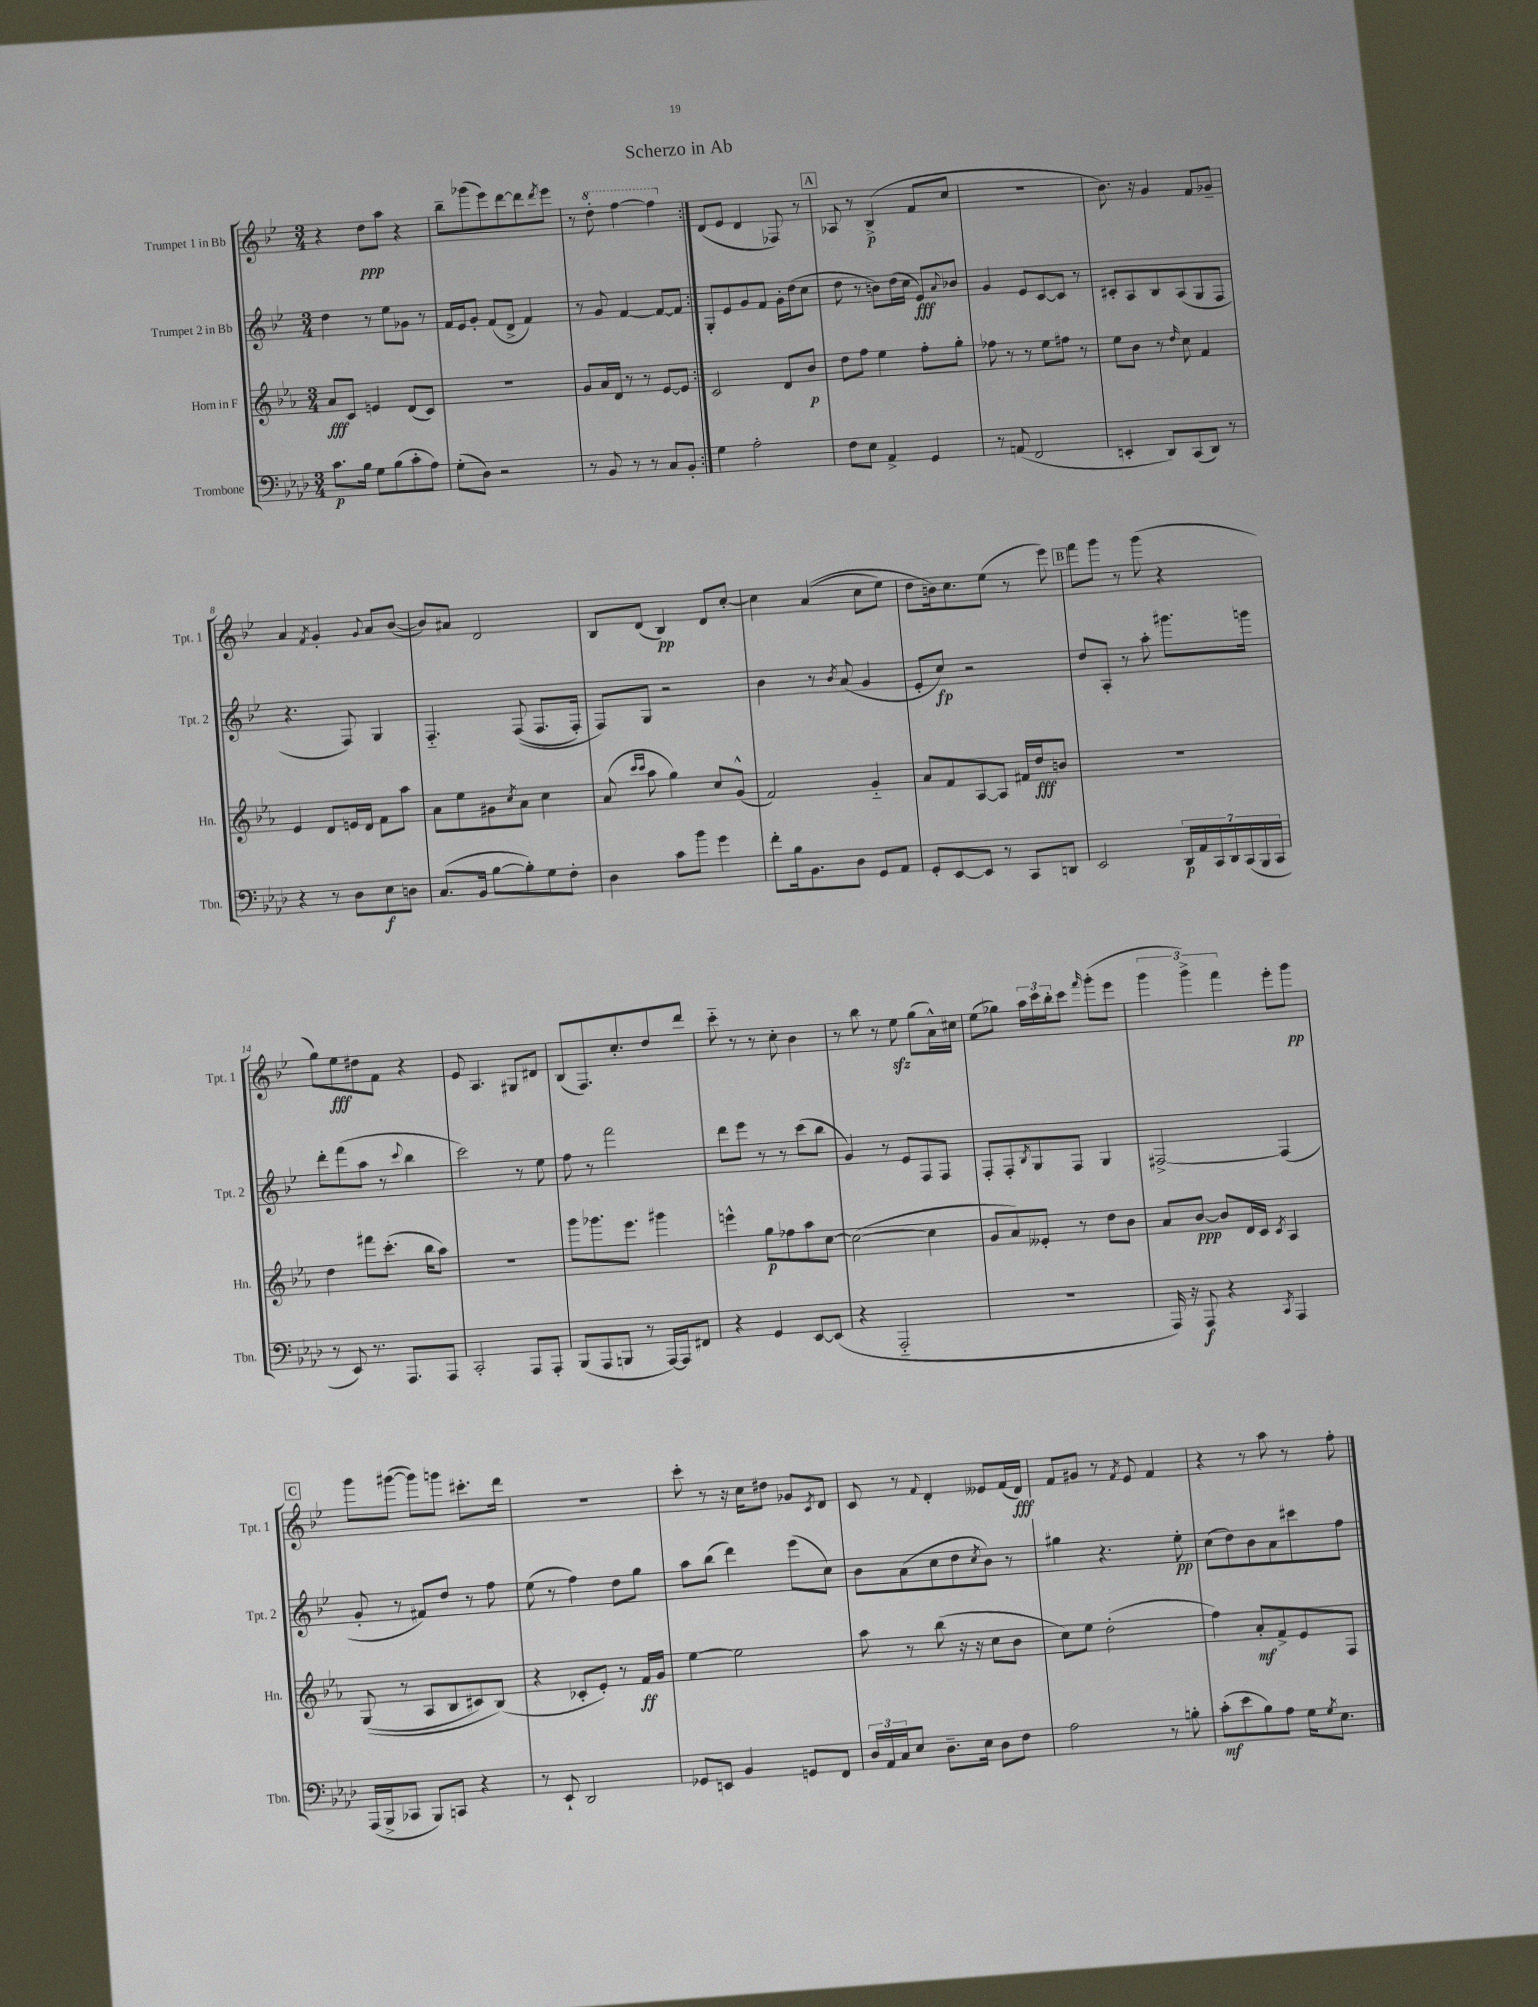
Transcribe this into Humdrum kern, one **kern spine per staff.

**kern	**dynam	**kern	**dynam	**kern	**dynam	**kern	**dynam
*part4	*part4	*part3	*part3	*part2	*part2	*part1	*part1
*staff4	*staff4	*staff3	*staff3	*staff2	*staff2	*staff1	*staff1
*I"Trombone	*	*I"Horn in F	*	*I"Trumpet 2 in Bb	*	*I"Trumpet 1 in Bb	*
*I'Tbn.	*	*I'Hn.	*	*I'Tpt. 2	*	*I'Tpt. 1	*
*clefF4	*	*clefG2	*	*clefG2	*	*clefG2	*
*k[b-e-a-d-]	*	*k[b-e-a-]	*	*k[b-e-]	*	*k[b-e-]	*
*M3/4	*	*M3/4	*	*M3/4	*	*M3/4	*
=1	=1	=1	=1	=1	=1	=1	=1
8.c\L	p	8a-/L	fff	4dd\	.	4r	.
.	.	8c/J	.	.	.	.	.
16B-\Jk	.	.	.	.	.	.	.
8G\L	.	4en/	.	8r	.	8dd\L	ppp
(8B-\	.	.	.	8ee-\L	.	8aa\J	.
8c'\	.	(8d/L	.	8g-X\J	.	4r	.
8A-\J)	.	8c/J)	.	8r	.	.	.
=2	=2	=2	=2	=2	=2	=2	=2
(8G'\L	.	2.r	.	16f/LL	.	8bb-~\L	.
.	.	.	.	16e-/J	.	.	.
8D-\J)	.	.	.	8g'/J	.	(8ggg-X\	.
2r	.	.	.	(8f/L	.	8eee-\)	.
.	.	.	.	8d^/J	.	[8ddd\	.
.	.	.	.	4f/)	.	8ddd\]	.
.	.	.	.	.	.	8qddd/	.
.	.	.	.	.	.	8eee-\J	.
=3	=3	=3	=3	=3	=3	=3	=3
8r	.	8g/L	.	8r	.	8r	.
*	*	*	*	*	*	*8va	*
8BB-/	.	16a-/L	.	8g/	.	8ddd'\	.
.	.	16d/JJ	.	.	.	.	.
8r	.	8r	.	[4f/	.	[4fff\	.
8r	.	8r	.	.	.	.	.
8C/L	.	[8e-/L	.	8f/L_	.	4fff\]	.
8BB-'/J	.	8e-/J]	.	8f/J]	.	.	.
=4:|!	=4:|!	=4:|!	=4:|!	=4:|!	=4:|!	=4:|!	=4:|!
*	*	*	*	*	*	*X8va	*
4G\	.	2c/	.	8G'/L	.	(8d/L	.
.	.	.	.	8e-/	.	8e-/J	.
2A-'\	.	.	.	8g/	.	4d/	.
.	.	.	.	8f/J	.	.	.
.	.	8d/L	.	16g'\LL	.	8F-X/)	.
.	.	.	.	(16dd\J	.	.	.
.	.	8b-/J	p	8cc\J	.	8r	.
!!LO:REH:place=s1:t=A
=5	=5	=5	=5	=5	=5	=5	=5
8F\L	.	8dd\L	.	8dd\	.	8A-X/	.
8E-\J	.	8ff\J	.	8r	.	8r	.
4AA-^/	.	4ee-\	.	8bn\L)	.	(4B-^/	p
.	.	.	.	(16dd\L	.	.	.
.	.	.	.	16cc\JJ	.	.	.
4GG/	.	8ff'\L	.	8e-/L)	fff	8f/L	.
.	.	.	.	8qqa/	.	.	.
.	.	8gg'\J	.	8b-X/J	.	8cc/J	.
=6	=6	=6	=6	=6	=6	=6	=6
8r	.	8ff-X\	.	4g/	.	2.r	.
(8AAn/	.	8r	.	.	.	.	.
2FF/	.	8r	.	8e-/L	.	.	.
.	.	8ee-\L	.	[8c/	.	.	.
.	.	8ff#X\J	.	8c/J]	.	.	.
.	.	8r	.	8r	.	.	.
=7	=7	=7	=7	=7	=7	=7	=7
4EEn'/	.	8ee-\L	.	8c#X'/L	.	8.b-\)	.
.	.	8b-\J	.	8A/	.	.	.
.	.	.	.	.	.	16r	.
8DD-/L)	.	8r	.	8B-/	.	4g/	.
.	.	16qqdd/	.	.	.	.	.
(8CC/	.	8cc\	.	(8A/	.	.	.
8DD-/J)	.	4f/	.	8G/	.	8f/L	.
8r	.	.	.	8F/J	.	8g-X~/J	.
!!LO:LB:g=z
=8	=8	=8	=8	=8	=8	=8	=8
4r	.	4e-/	.	4.r	.	4a/	.
.	.	.	.	.	.	8qf/	.
8r	.	8d/L	.	.	.	4g'/	.
8D-\L	.	16en/L	.	8F/)	.	.	.
.	.	16d/JJ	.	.	.	.	.
.	.	.	.	.	.	8qqg/	.
8E-\	f	8f\L	.	4G/	.	8a/L	.
8Dn\J	.	8aa-\J	.	.	.	([8b-/J	.
=9	=9	=9	=9	=9	=9	=9	=9
(8.C/L	.	8a-\L	.	4.F/	.	8b-/L])	.
.	.	8ee-\	.	.	.	8a#X/J	.
16BB-/Jk	.	.	.	.	.	.	.
[8B-\L	.	8g#X\	.	.	.	2d/	.
.	.	8qcc/	.	.	.	.	.
8B-'\])	.	8a-\J	.	((8F/	.	.	.
8G\	.	4cc\	.	8.F/L	.	.	.
8F'\J	.	.	.	.	.	.	.
.	.	.	.	16F'/Jk)	.	.	.
=10	=10	=10	=10	=10	=10	=10	=10
4D-\	.	(8a-/	.	8F/L)	.	8B-/L	.
.	.	16qqccc/LL	.	.	.	.	.
.	.	16qqccc/JJ	.	.	.	.	.
.	.	8aa-\	.	8G/J	.	(8d/J	.
8c\L	.	4gg\)	.	2r	.	4B-/)	pp
8b-\J	.	.	.	.	.	.	.
4g\	.	8cc/L	.	.	.	8d/L	.
.	.	(8g^^/J	.	.	.	[8cc'/J	.
=11	=11	=11	=11	=11	=11	=11	=11
8f'\L	.	2f/)	.	4b-\	.	4cc\]	.
16B-\k	.	.	.	.	.	.	.
8.BB-\	.	.	.	.	.	.	.
.	.	.	.	8r	.	((4a/	.
.	.	.	.	8qb-/	.	.	.
8D-\J	.	.	.	(8a/	.	.	.
8GG/L	.	4g/	.	4g/	.	8cc\L	.
8AA-/J	.	.	.	.	.	8ee-\J)	.
=12	=12	=12	=12	=12	=12	=12	=12
8GG'/L	.	8a-/L	.	8e-'/L	.	8dd\L	.
[8EE-/	.	8f/	.	8cc/J)	fp	16bn\k)	.
.	.	.	.	.	.	8.cc\	.
8EE-/J]	.	[8A-/	.	2r	.	.	.
8r	.	8A-/J]	.	.	.	(8ee-\J	.
8CC/L	.	16f#X/LL	.	.	.	8r	.
.	.	16dd/J	fff	.	.	.	.
8DDn/J	.	8bn/J	.	.	.	8eee-\)	.
!!LO:REH:place=s1:t=B
=13	=13	=13	=13	=13	=13	=13	=13
2EE-/	.	2.r	.	8dd/L	.	8fff\L	.
.	.	.	.	8A'/J	.	8ggg\J	.
.	.	.	.	8r	.	8r	.
.	.	.	.	8aa'\	.	(8ggg\	.
28DD-/LL	p	.	.	8.ggg#X\L	.	4r	.
28AA-/	.	.	.	.	.	.	.
28CC/	.	.	.	.	.	.	.
28DD-/	.	.	.	.	.	.	.
(28CC/	.	.	.	.	.	.	.
28BBB-/	.	.	.	.	.	.	.
.	.	.	.	16gggn\Jk	.	.	.
28CC/JJ	.	.	.	.	.	.	.
!!LO:LB:g=z
=14	=14	=14	=14	=14	=14	=14	=14
8r	.	4dd\	.	8ddd'\L	.	8gg\L)	.
8EE-/)	.	.	.	(8fff\	.	8ee-\	fff
8.r	.	8fff#X\L	.	8aa\J	.	8dd#X\	.
.	.	(8.ccc'\J	.	8r	.	8f\J	.
8.AAA-/L	.	.	.	.	.	.	.
.	.	.	.	8qqccc/	.	.	.
.	.	.	.	4bb-\	.	4r	.
.	.	16bb-\KL	.	.	.	.	.
8AAA-/J	.	8aa-\J)	.	.	.	.	.
=15	=15	=15	=15	=15	=15	=15	=15
2CC'/	.	2.r	.	2ccc\)	.	8e-/	.
.	.	.	.	.	.	4.A/	.
8AAA-/L	.	.	.	8r	.	8G#X/L	.
8AAA-'/J	.	.	.	8ee-\	.	8d#X/J	.
=16	=16	=16	=16	=16	=16	=16	=16
(8BBB-/L	.	8ggg\L	.	8ff\	.	(8B-/L	.
8AAA-/	.	8.ggg-X\	.	8r	.	8.F/)	.
8BBBn/J	.	.	.	2fff\	.	.	.
.	.	8.eee-\J	.	.	.	8.cc'/	.
8r	.	.	.	.	.	.	.
[16AAA-/LL)	.	4ggg#X\	.	.	.	8dd/	.
16AAA-/J]	.	.	.	.	.	.	.
8FF#X/J	.	.	.	.	.	8ddd/J	.
=17	=17	=17	=17	=17	=17	=17	=17
4r	.	4eeen^^\	.	8ddd\L	.	8ccc\	.
.	.	.	.	8eee-\J	.	8r	.
4GG/	.	8gg\L	p	8r	.	8r	.
.	.	8ff-X\	.	8r	.	8cc'\	.
[8EE-/L	.	8aa-\	.	(8ccc\L	.	4b-\	.
(8EE-/J]	.	[8cc\J	.	8bb-\J	.	.	.
=18	=18	=18	=18	=18	=18	=18	=18
4r	.	(2cc\_	.	4g/)	.	8r	.
.	.	.	.	.	.	8bb-\	.
2AAA-/	.	.	.	8r	.	8r	.
.	.	.	.	8e-/L	.	8ee-zz\	.
.	.	4cc\]	.	8F/	.	(8gg\L	.
.	.	.	.	8F/J	.	16a^^\L)	.
.	.	.	.	.	.	16cc#X\JJ	.
=19	=19	=19	=19	=19	=19	=19	=19
2.r	.	8g/L	.	8F'/L	.	(8ee-\L	.
.	.	8a-/)	.	8F'/	.	8gg-X\J)	.
.	.	.	.	8qB-/	.	.	.
.	.	8e--X'/J	.	8G/	.	24aa\LL	.
.	.	.	.	.	.	24ccc\	.
.	.	.	.	.	.	24bb-'\J	.
.	.	8r	.	8F/J	.	8ccc\J	.
.	.	.	.	.	.	16qqfff/	.
.	.	8dd\L	.	4G/	.	(8ggg'\L	.
.	.	8b-\J	.	.	.	8eee-\J	.
=20	=20	=20	=20	=20	=20	=20	=20
16AAA-/)	.	8a-/L	.	[2F#X^/	.	6ggg\	.
16r	.	.	.	.	.	.	.
8AAA-/	f	[8b-/J	ppp	.	.	.	.
.	.	.	.	.	.	6ggg^\)	.
4r	.	8b-/L]	.	.	.	.	.
.	.	.	.	.	.	6fff\	.
.	.	16d/L	.	.	.	.	.
.	.	16c/JJ	.	.	.	.	.
8qCC/	.	8qc/	.	.	.	.	.
4AAA-/	.	4A-/	.	(4F#/]	.	8eee-'\L	.
.	.	.	.	.	.	8ggg\J	pp
!!LO:LB:g=z
!!LO:REH:place=s1:t=C
=21	=21	=21	=21	=21	=21	=21	=21
(16AAA-/LL	.	((8G/	.	8g'/	.	8ggg\L	.
16BBB-^/J	.	.	.	.	.	.	.
8CC-X/J	.	8r	.	8r	.	([8ggg#X\J	.
8BBB-/L)	.	8A-/L	.	8f#X/L)	.	8ggg#\L])	.
8CCn/J	.	8B-/	.	8dd/J	.	8gggn\J	.
4r	.	8c#X/)	.	8r	.	8.ccc#X'\L	.
.	.	(8B-/J)	.	8ff\	.	.	.
.	.	.	.	.	.	16ddd\Jk	.
=22	=22	=22	=22	=22	=22	=22	=22
8r	.	4r	.	(8ee-\	.	2.r	.
8EE-`/	.	.	.	8r	.	.	.
2DD-/	.	8c-X'/L	.	4ff\)	.	.	.
.	.	8e-'/J)	.	.	.	.	.
.	.	8r	.	8dd\L	.	.	.
.	.	16f/LL	ff	8gg\J	.	.	.
.	.	16g/JJ	.	.	.	.	.
=23	=23	=23	=23	=23	=23	=23	=23
8GG-X/L	.	[4ee-\	.	8aa\L	.	8ccc'\	.
8EEn/J	.	.	.	(8bb-\J	.	8r	.
4BB-/	.	2ee-\]	.	4ddd\)	.	16r	.
.	.	.	.	.	.	16cc\KL	.
.	.	.	.	.	.	8dd#X\J	.
8GGn/L	.	.	.	(8eee-\L	.	8g-X/L	.
.	.	.	.	.	.	8qc/	.
8FF/J	.	.	.	8cc\J)	.	8d/J	.
=24	=24	=24	=24	=24	=24	=24	=24
24D-/LL	.	8aa-\	.	8b-\L	.	8c/	.
24AA-/	.	.	.	.	.	.	.
24C/J	.	.	.	.	.	.	.
8E-/J	.	8r	.	(8a\	.	8r	.
.	.	.	.	.	.	8qqf/	.
8.D-~\L	.	(8bb-\	.	8cc\	.	4d'/	.
.	.	16r	.	8dd\	.	.	.
16E-\Jk	.	16r	.	.	.	.	.
.	.	.	.	8qcc/	.	.	.
8D-\L	.	8cc\L	.	8b-\J)	.	8e--X/L	.
8F\J	.	8b-\J	.	8r	.	(16f/L	.
.	.	.	.	.	.	16d/JJ)	fff
=25	=25	=25	=25	=25	=25	=25	=25
2A-\	.	8cc\L)	.	4gg#X\	.	8f/L	.
.	.	8ee-\J	.	.	.	8g#X/J	.
.	.	(2dd'\	.	4.r	.	8r	.
.	.	.	.	.	.	8qf/	.
.	.	.	.	.	.	8e-/	.
8r	.	.	.	.	.	4f/	.
8Bn'\	.	.	.	8ee-'\	pp	.	.
=26	=26	=26	=26	=26	=26	=26	=26
(8c'\L	mf	4ff\)	.	(8cc\L	.	4r	.
8e-\	.	.	.	8dd\)	.	.	.
8B-\)	.	8a-'/L	mf	8b-\	.	8r	.
8A-\J	.	8f^/	.	8a\	.	8aa\	.
16G\KL	.	8e-/	.	8ccc#X\	.	8r	.
8qG/	.	.	.	.	.	.	.
8.E-\J	.	.	.	.	.	.	.
.	.	8F/J	.	8ff\J	.	8ff'\	.
==	==	==	==	==	==	==	==
*-	*-	*-	*-	*-	*-	*-	*-
